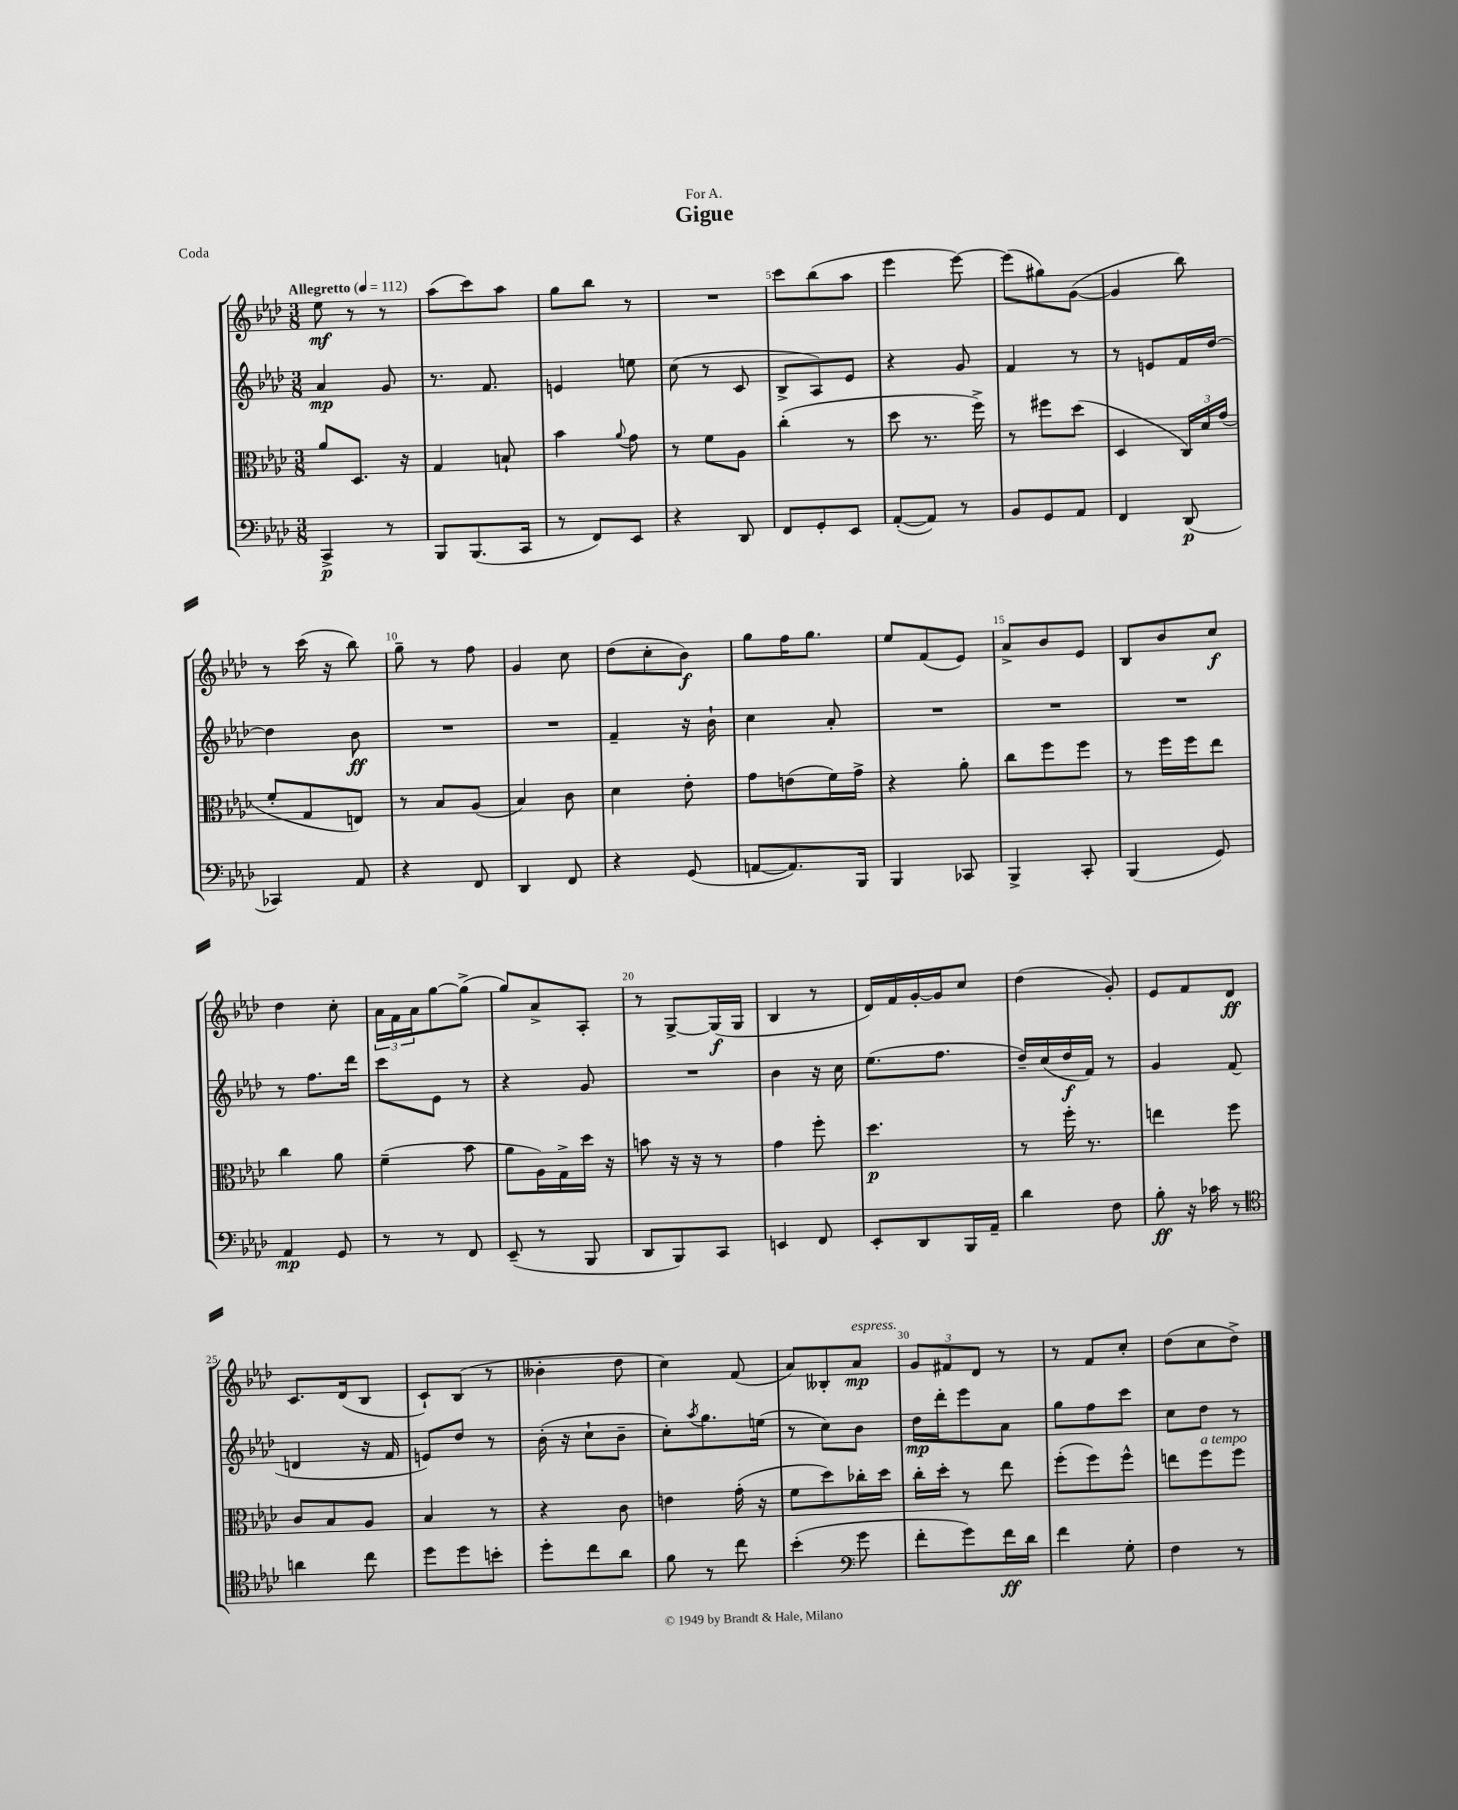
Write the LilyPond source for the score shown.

\header { title = "Gigue" dedication = "For A." piece = "Coda" }
<<
\new StaffGroup <<
\new Staff = "s0" {
    \clef treble \key aes \major \numericTimeSignature \time 3/8 \tempo "Allegretto" 4 = 112
    ees''8\mf r8 r8 |
    aes''8( c'''8) aes''8 |
    g''8 bes''8 r8 |
    R4. |
    c'''8 bes''8( aes''8 |
    ees'''4 ees'''8~) |
    ees'''8( gis''8) g'8~( |
    g'4 bes''8) |
    r8 c'''16( r16 bes''8) |
    g''8-- r8 f''8 |
    g'4 c''8 |
    des''8( c''8-. bes'8\f) |
    g''8 f''16 g''8. |
    ees''8 f'8( ees'8) |
    aes'8-> bes'8 ees'8 |
    bes8 bes'8 c''8\f |
    des''4 c''8-. |
    \tuplet 3/2 { aes'16 f'16 aes'16 } g''8~ g''8->( |
    g''8) aes'8-> aes8-. |
    r8 g8~-> g16\f( g16 |
    bes4 r8 |
    des'16) f'16 g'16~-. g'16 c''8 |
    des''4( g'8-.) |
    ees'8 f'8 des'8\ff |
    c'8. des'16( bes8 |
    c'8-!) bes8( r8 |
    beses'4-. des''8 |
    c''4) f'8( |
    aes'8) beses8-. aes'8\mp^\markup { \italic "espress." } |
    \tuplet 3/2 { g'8 fis'8 des'8 } r8 |
    r8 f'8 c''8-. |
    des''8( c''8 des''8->) \bar "|." |
}
\new Staff = "s1" {
    \clef treble \key aes \major \numericTimeSignature \time 3/8
    aes'4\mp g'8 |
    r8. f'8. |
    e'4 e''8 |
    c''8( r8 c'8 |
    bes8-> aes8) ees'8 |
    r4 g'8 |
    f'4 r8 |
    r8 e'8 f'16 des''16~ |
    des''4 bes'8\ff |
    R4. |
    R4. |
    f'4-- r16 bes'16-! |
    c''4 aes'8-. |
    R4. |
    R4. |
    R4. |
    r8 f''8. des'''16 |
    c'''8 ees'8 r8 |
    r4 g'8 |
    R4. |
    bes'4 r16 c''16 |
    ees''8.( f''8. |
    des''16--) c''16( des''16\f f'16) r8 |
    g'4 f'8( |
    d'4 r16 f'16 |
    e'8) des''8 r8 |
    bes'16-.( r16 c''8-! bes'8-- |
    c''8-.) \acciaccatura { aes''8 } g''8. e''16( |
    r8 c''8) bes'8 |
    des''16\mp des'''16-. ees'''8 aes'8 |
    g''8 f''8 c'''8 |
    c''8 des''8 r8 \bar "|." |
}
\new Staff = "s2" {
    \clef alto \key aes \major \numericTimeSignature \time 3/8
    aes'8 des8. r16 |
    g4 b8-! |
    bes'4 \appoggiatura { aes'8 } g'8 |
    r8 f'8 aes8 |
    c''4-.( r8 |
    des''8 r8. f''16->) |
    r8 fis''8 des''8( |
    des4 \tuplet 3/2 { c16) des'16 g'16( } |
    f'8-. g8 e8) |
    r8 bes8 aes8( |
    bes4) c'8 |
    des'4 ees'8-. |
    g'8 e'8( f'16) g'16-> |
    r4 aes'8-. |
    c''8 f''8 f''8 |
    r8 f''16 f''16 ees''8 |
    c''4 aes'8 |
    f'4--( bes'8 |
    aes'8 aes16) g16-> des''16 r16 |
    b'8 r16 r16 r8 |
    g'4 f''8-. |
    des''4.\p |
    r8 f''16-. r8. |
    e''4 f''8 |
    c'8 bes8 aes8 |
    bes4 r8 |
    r4 c'8 |
    e'4 g'16-.( r16 |
    f'8 des''8) ces''16-. des''16 |
    c''16-. des''16-. r8 ees''8 |
    f''8-.( f''8) f''8-^ |
    e''8 f''8^\markup { \italic "a tempo" } f''8 \bar "|." |
}
\new Staff = "s3" {
    \clef bass \key aes \major \numericTimeSignature \time 3/8
    c,4->\p r8 |
    bes,,8 bes,,8.( c,16 |
    r8 f,8) ees,8 |
    r4 des,8 |
    f,8 g,8-. ees,8 |
    aes,8~-.( aes,8) r8 |
    bes,8 g,8 aes,8 |
    f,4 des,8\p( |
    ces,4) aes,8 |
    r4 f,8 |
    des,4 f,8 |
    r4 g,8( |
    a,8~ a,8.) bes,,16 |
    bes,,4 ces,8 |
    bes,,4-> c,8-. |
    bes,,4( g,8) |
    aes,4\mp g,8 |
    r8 r8 f,8 |
    ees,8--( r8 bes,,8 |
    des,8 bes,,8) c,8 |
    e,4 f,8 |
    ees,8-. des,8 bes,,16 aes,16-- |
    des'4 f8 |
    bes8-.\ff r16 ces'16 r8 |
    \clef tenor a'4 c''8 |
    des''8 des''8 b'8-. |
    des''8-. c''8 aes'8 |
    f'8 r8 c''8 |
    bes'4-.( \clef bass g'8 |
    f'8-. g'8) f'16\ff des'16 |
    f'4 g8-. |
    f4 r8 \bar "|." |
}
>>
>>
\layout { \context { \Score \override BarNumber.break-visibility = ##(#f #t #t) barNumberVisibility = #(every-nth-bar-number-visible 5) } }
